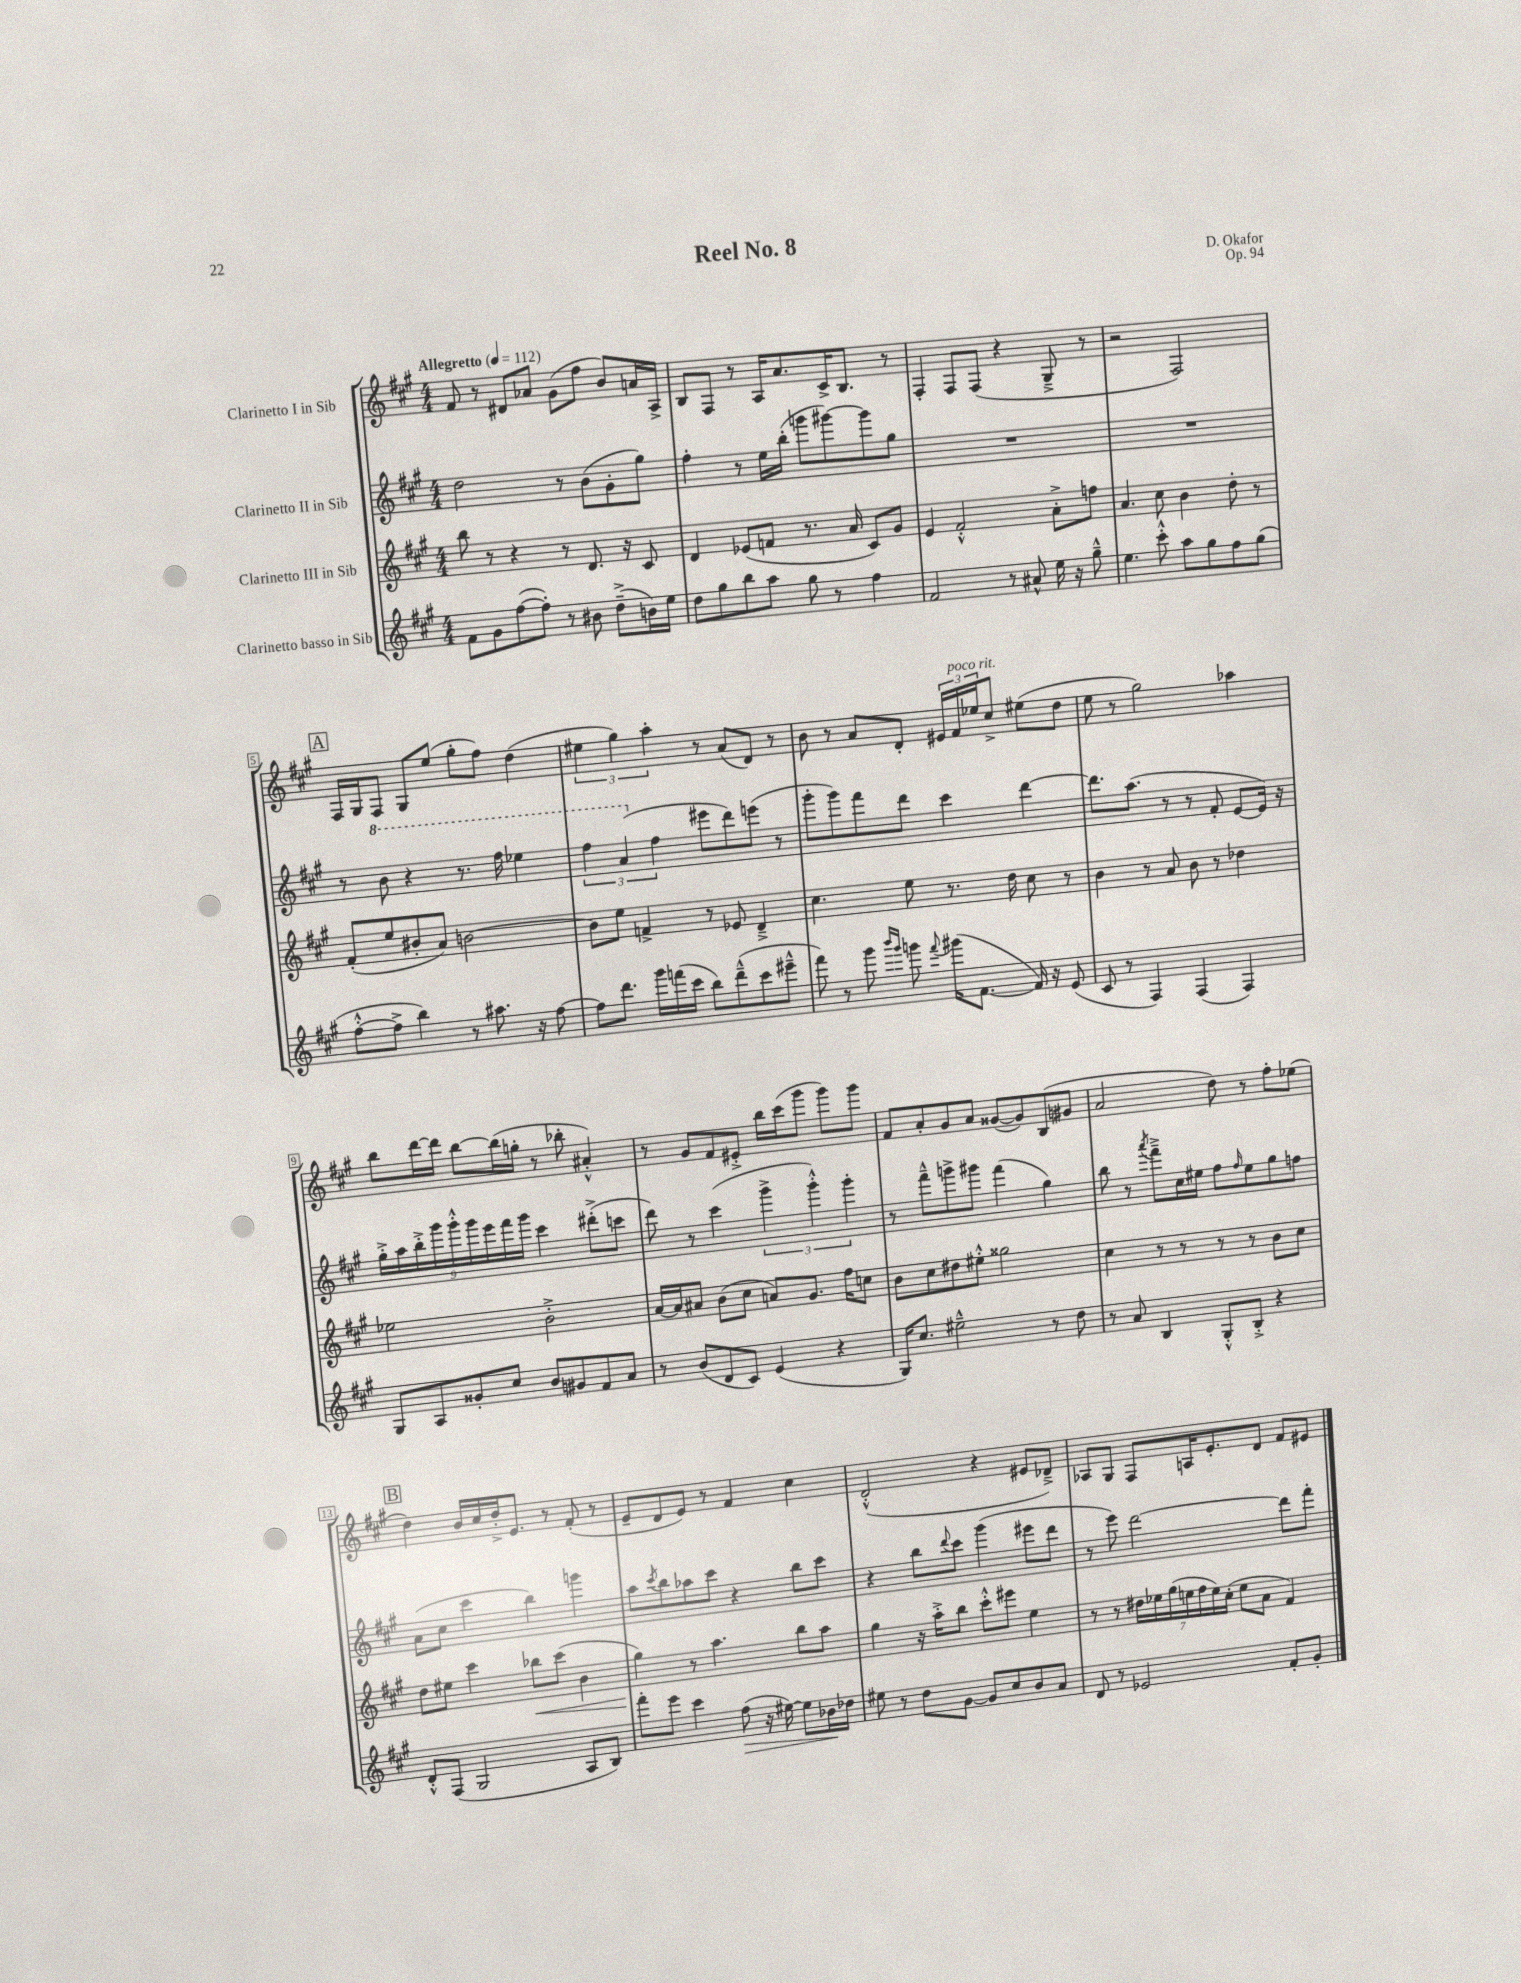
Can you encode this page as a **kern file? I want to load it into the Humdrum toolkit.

**kern	**dynam	**kern	**dynam	**kern	**kern
*part4	*part4	*part3	*part3	*part2	*part1
*staff4	*staff4	*staff3	*staff3	*staff2	*staff1
*I"Clarinetto basso in Sib	*	*I"Clarinetto III in Sib	*	*I"Clarinetto II in Sib	*I"Clarinetto I in Sib
*clefG2	*	*clefG2	*	*clefG2	*clefG2
*k[f#c#g#]	*	*k[f#c#g#]	*	*k[f#c#g#]	*k[f#c#g#]
*M4/4	*	*M4/4	*	*M4/4	*M4/4
*MM112	*	*MM112	*	*MM112	*MM112
=1	=1	=1	=1	=1	=1
!	!	!	!	!	!LO:TX:a:B:t=Allegretto
8f#\L	.	8bb\	.	2dd\	8f#/
8g#\	.	8r	.	.	8r
([8ff#\	.	4r	.	.	8d#X/L
8ff#'\J])	.	.	.	.	8a-X/J
8r	.	8r	.	8r	(8g#\L
8b#X\	.	8.d/	.	(8b\L	8ff#\J
(8dd~^\L	.	.	.	8g#'\	8b/L)
.	.	16r	.	.	.
16bn\L)	.	8c#/	.	8gg#\J)	16an/L
16ee\JJ	.	.	.	.	16A^/JJ
=2	=2	=2	=2	=2	=2
8dd\L	.	4d/	.	4ff#'\	8B/L
8gg#\	.	.	.	.	8F#/J
8bb\	.	(8e-X/L	.	8r	8r
8aa\J	.	8fn/J	.	16ee\LL	16A/KL
.	.	.	.	(16bb'\JJ	8.a/
8gg#\	.	8.r	.	8gggn\L	.
8r	.	.	.	[8ggg#X\)	16c#^/K
.	.	16a/	.	.	8.B/J
4ff#\	.	8c#/L)	.	8ggg#\]	.
.	.	8g#/J	.	8gg#\J	8r
=3	=3	=3	=3	=3	=3
2f#/	.	4e/	.	1r	4F#'/
.	.	2f#'^^/	.	.	8F#/L
.	.	.	.	.	(8F#/J
8r	.	.	.	.	4r
8a#X^^/	.	.	.	.	.
16ee\	.	8a'^\L	.	.	8G#~^/
16r	.	.	.	.	.
8gg#~^^\	.	8ffn\J	.	.	8r
=4	=4	=4	=4	=4	=4
4.ee\	.	4.a/	.	1r	2r
8ccc#'^^\	.	8cc#\	.	.	.
8aa\L	.	4b\	.	.	2F#/)
8gg#\	.	.	.	.	.
8ff#\	.	8dd'\	.	.	.
(8gg#\J	.	8r	.	.	.
!!LO:LB:g=z
!!LO:REH:place=s1:t=A
=5	=5	=5	=5	=5	=5
[8ff#'^^\L	.	(8f#'/L	.	8r	16F#/LL
.	.	.	.	.	16G#/J
*	*	*	*	*8va	*
8ff#^\J]	.	8ee/	.	8bb\	8F#/J
4bb\)	.	8b#X'/	.	4r	8G#/L
.	.	8a/J)	.	.	(8ee/J
8r	.	[2bn\	.	8.r	8gg#'\L
8.aa#X\	.	.	.	.	8ff#\J)
.	.	.	.	16fff#\	.
.	.	.	.	4eee-X\	(4dd\
16r	.	.	.	.	.
[8ff#\	.	.	.	.	.
=6	=6	=6	=6	=6	=6
8ff#\L]	.	8b\L]	.	6fff#\	6ee#X\
8.ddd\J	.	8ee\J	.	.	.
.	.	.	.	(6aa/	6gg#\)
.	.	4fn^/	.	.	.
16ggg#\LL	.	.	.	.	.
*	*	*	*	*X8va	*
.	.	.	.	6ff#\	6aa'\
(16fffn\	.	.	.	.	.
16ccc#\JJ	.	.	.	.	.
8bb\L)	.	8r	.	8eee#X\L	8r
(8ddd~^^\	.	8e-X/	.	8ddd\)	(8a/L
8ccc#\	.	4d~^/	.	(8eeen\J	8d/J)
8eee#X~^^\J	.	.	.	8r	8r
=7	=7	=7	=7	=7	=7
8fff#\)	.	4.cc#\	.	8ggg#'\L	8b\
8r	.	.	.	8ggg#\)	8r
8ggg#\	.	.	.	8fff#\	8a/L
16qqbbb/LL	.	.	.	.	.
16qqggg#/JJ	.	.	.	.	.
8gggn\	.	8ee\	.	8ddd\J	8d'/J
8qqfff#/	.	.	.	.	.
(16ggg#X\KL	.	8.r	.	4ccc#\	24e#X/LL
!	!	!	!	!	!LO:TX:a:i:t=poco rit.
.	.	.	.	.	24f#/
[8.f#\J	.	.	.	.	.
.	.	.	.	.	24ee-X/J
.	.	.	.	.	8cc#^/J
.	.	16dd\	.	.	.
16f#/])	.	8cc#\	.	[4ddd\	(8ee#X\L
16r	.	.	.	.	.
(8e/	.	8r	.	.	8dd\J
=8	=8	=8	=8	=8	=8
8c#/	.	4b\	.	8.ddd\L]	8ee\
8r	.	.	.	.	8r
.	.	.	.	(8.aa\J	.
4F#/)	.	8r	.	.	2gg#\)
.	.	8a/	.	8r	.
(4F#/	.	8b\	.	8r	.
.	.	8r	.	8f#'/	.
4F#/)	.	4dd-X\	.	[8e/L	4aa-X\
.	.	.	.	16e/Jk])	.
.	.	.	.	16r	.
!!LO:LB:g=z
=9	=9	=9	=9	=9	=9
8G#/L	.	2ee-X\	.	18gg#'^\LL	8bb\L
.	.	.	.	18aa\	.
.	.	.	.	18bb'^\	.
8A/	.	.	.	.	[16ddd\L
.	.	.	.	18ggg#\	.
.	.	.	.	.	16ddd\JJ]
.	.	.	.	18ggg#'^^\	.
8g##X'/	.	.	.	.	[8bb\L
.	.	.	.	18ggg#\	.
.	.	.	.	18eee\	.
8cc#/J	.	.	.	.	(16bb\L]
.	.	.	.	18fff#\	.
.	.	.	.	.	16ggn'\JJ
.	.	.	.	18ggg#\JJ	.
8b/L	.	2b'^\	.	4ccc#\	8r
8g#X/	.	.	.	.	8bb-X'\
8f#/	.	.	.	(8ddd#X'^\L	4a#X'^^/)
8a/J	.	.	.	8cccn\J	.
=10	=10	=10	=10	=10	=10
8r	.	[16a/LL	.	8ddd\)	8r
.	.	16a/J]	.	.	.
(8b/L	.	8a#X/J	.	8r	8g#/L
8d/	.	(8b\L	.	(4ccc#\	8f#/
8c#/J)	.	8cc#\J	.	.	8e#X'^/J
(4e/	.	8an/L)	.	6ggg#^\	16bb\LL
.	.	.	.	.	(16ccc#\J
.	.	8.g#/J	.	.	8ggg#\J
.	.	.	.	6ggg#'^^\)	.
4r	.	.	.	.	8ggg#\L)
.	.	16ff#\KL	.	.	.
.	.	.	.	6ggg#'\	.
.	.	8ccn\J	.	.	8ggg#\J
=11	=11	=11	=11	=11	=11
16G#/KL)	.	8b\L	.	8r	8f#/L
8.cc#/J	.	.	.	.	.
.	.	8cc#\	.	8fff#~^^\L	8a'/
2ee#X~^^\	.	8dd#X\	.	8gggn^\	8g#/
.	.	8ee#X'^^\J	.	8ggg#X\J	8a/J
.	.	2gg##X\	.	(4fff#\	([8g##X/L
.	.	.	.	.	8g##/])
8r	.	.	.	4gg#\)	(8B/
8dd\	.	.	.	.	8g#X/J
=12	=12	=12	=12	=12	=12
8r	.	4cc#\	.	8bb\	2a/
8a/	.	.	.	8r	.
.	.	.	.	8qaaa/	.
4B/	.	8r	.	8fff#~^\L	.
.	.	8r	.	16cc#\L	.
.	.	.	.	16ee#X\JJ	.
8G#'^^/L	.	8r	.	8ff#\L	8dd\)
.	.	.	.	16qqff#/	.
8B'^/J	.	8r	.	8ee#\	8r
4r	.	8b\L	.	8gg#\	8ff#'\L
.	.	8cc#\J	.	8ffn\J	(8ee-X\J
!!LO:LB:g=z
!!LO:REH:place=s1:t=B
=13	=13	=13	=13	=13	=13
8d'^^/L	.	8dd\L	.	(8a\L	4dd\)
(8F#/J	.	8ee#X\J	.	8cc#\J	.
2G#/	.	4ccc#\	.	4ccc#\	16b/LL
.	.	.	.	.	16cc#/
.	.	.	.	.	16dd'^/J
.	.	.	.	.	8.e/J
!	!	!	!LO:HP:b	!	!
.	.	8bb-X\L	<	4bb\)	.
.	.	(8ccc#\J	.	.	8r
8A/L	.	4b\	.	4gggn\	(8f#'/
8B/J)	.	.	.	.	8r
=14	=14	=14	=14	=14	=14
8fff#'\L	.	4gg#\)	.	8aa\L	8e~/L
.	.	.	.	8qccc#/	.
8eee\J	.	.	.	8bb\	8d/
4ccc#\	.	8r	[	8aa-X\	8e/J)
.	.	4.aa\	.	8ccc#\J	8r
!	!LO:HP:b	!	!	!	!
(8ff#\	>	.	.	4r	4f#/
16r	.	.	.	.	.
[16ee#X\)	.	.	.	.	.
8ee#\L]	.	8bb\L	.	8bb\L	4cc#\
16b-X\L	.	8aa\J	.	8ccc#\J	.
16dd-X\JJ	]	.	.	.	.
=15	=15	=15	=15	=15	=15
8ee#X\	.	4gg#\	.	4r	(2d'^^/
8r	.	.	.	.	.
8dd\L	.	16r	.	8bb\L	.
.	.	16aa'^\KL	.	.	.
.	.	.	.	8qqddd/	.
[8g#\J	.	8bb\J	.	8ccc#\J	.
8g#/L]	.	8ccc#'^^\L	.	(4ggg#\	4r
8cc#/	.	8eee#X\J	.	.	.
8b/	.	4ee\	.	8eee#X\L	8e#X/L
8a/J	.	.	.	8ddd\J	8d-X~^/J)
=16	=16	=16	=16	=16	=16
8d/	.	8r	.	8r	8A-X/L
8r	.	8r	.	8eee\)	8G#/J
2e-X/	.	28dd#X\LL	.	[2ddd\	8F#/L
.	.	28ee-X\	.	.	.
.	.	(28gg#\	.	.	.
.	.	28een\	.	.	.
.	.	.	.	.	16An/K
.	.	28ff#\	.	.	.
.	.	28ee\)	.	.	.
.	.	.	.	.	8.e'/
.	.	(28cc#'\JJ	.	.	.
.	.	8ee\L	.	.	.
.	.	8a\J	.	.	8d/J
8f#'/L	.	4f#/)	.	8ddd\L]	8f#/L
8g#'/J	.	.	.	8fff#'\J	8e#X/J
==	==	==	==	==	==
*-	*-	*-	*-	*-	*-
